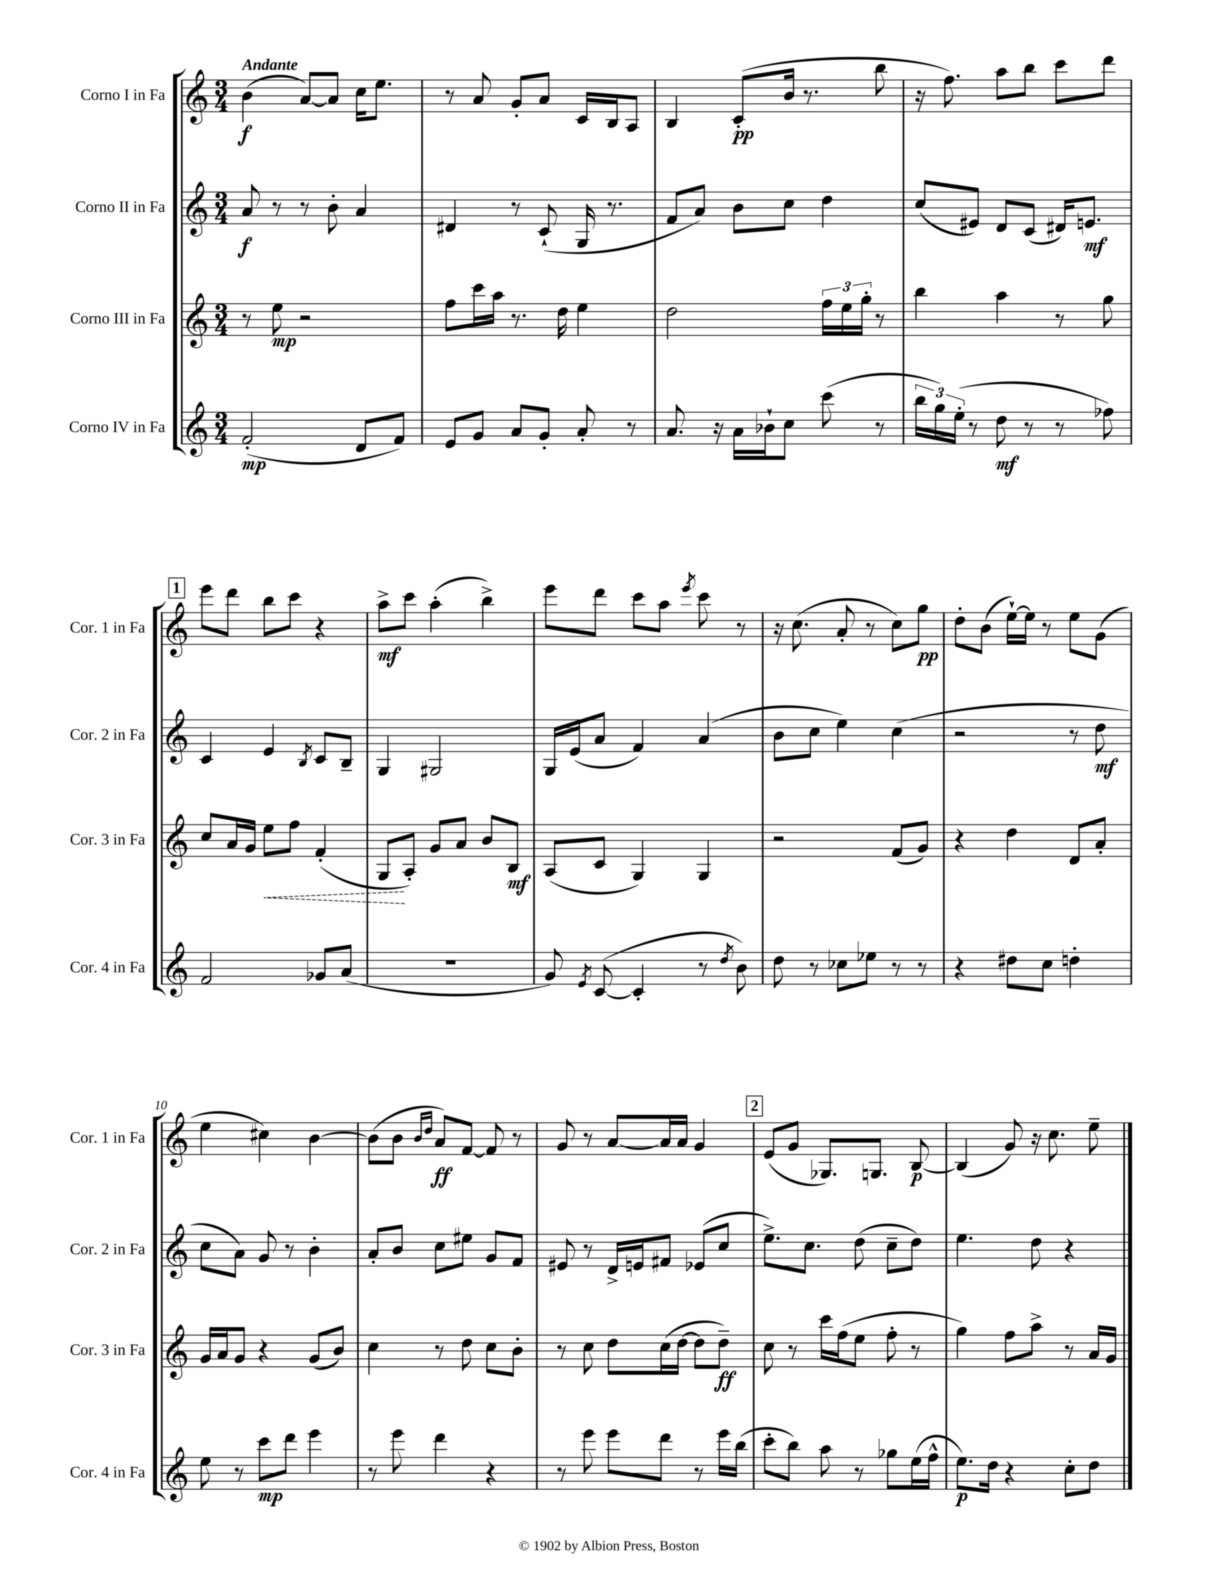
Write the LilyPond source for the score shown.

<<
\new StaffGroup <<
\new Staff = "s0" \with { instrumentName = "Corno I in Fa" shortInstrumentName = "Cor. 1 in Fa" } {
    \clef treble \key c \major \numericTimeSignature \time 3/4 \tempo "Andante"
    \autoBeamOff b'4\f( a'8[~) a'8] c''16[ e''8.] |
    r8 a'8 g'8[-. a'8] c'16[ b16 a8] |
    b4 c'8[-.\pp( b'16] r8. b''8 |
    r16 f''8.) a''8[ b''8] c'''8[ d'''8] |
    \mark \markup { \box "1" } e'''8[ d'''8] b''8[ c'''8] r4 |
    a''8[->\mf c'''8] a''4-.( b''4->) |
    e'''8[ d'''8] c'''8[ a''8] \acciaccatura { e'''8 } c'''8 r8 |
    r16 c''8.( a'8-. r8 c''8[) g''8]\pp |
    d''8[-. b'8]( e''16[~-!) e''16] r8 e''8[ g'8]( |
    e''4 cis''4) b'4~ |
    b'8[( b'8] \grace { b'16[ d''16] } a'8[\ff) f'8]~ f'8 r8 |
    g'8 r8 a'8[~ a'16 a'16] g'4 |
    \mark \markup { \box "2" } e'8[( g'8] ges8.[) g8.] b8~\p |
    b4( g'8) r16 c''8. e''8-- \bar "|." |
}
\new Staff = "s1" \with { instrumentName = "Corno II in Fa" shortInstrumentName = "Cor. 2 in Fa" } {
    \clef treble \key c \major \numericTimeSignature \time 3/4
    \autoBeamOff a'8\f r8 r8 b'8-. a'4 |
    dis'4 r8 c'8-!( g16 r8. |
    f'8[ a'8]) b'8[ c''8] d''4 |
    c''8[( eis'8]) d'8[ c'8]( dis'16[) e'8.]\mf |
    \mark \markup { \box "1" } c'4 e'4 \acciaccatura { b8 } c'8[ b8]-- |
    g4 gis2 |
    g16[ e'16( a'8] f'4) a'4( |
    b'8[ c''8] e''4) c''4( |
    r2 r8 d''8\mf |
    c''8[ a'8]) g'8 r8 b'4-. |
    a'8[-. b'8] c''8[ eis''8] g'8[ f'8] |
    eis'8 r8 d'16[-> e'16 fis'8] ees'8[( c''8] |
    \mark \markup { \box "2" } e''8.[->) c''8.] d''8( c''8[-- d''8]) |
    e''4. d''8 r4 \bar "|." |
}
\new Staff = "s2" \with { instrumentName = "Corno III in Fa" shortInstrumentName = "Cor. 3 in Fa" } {
    \clef treble \key c \major \numericTimeSignature \time 3/4
    \autoBeamOff r8 e''8\mp r2 |
    f''8[ c'''16 a''16] r8. d''16 e''4 |
    d''2 \tuplet 3/2 { f''16[ e''16 g''16]-. } r8 |
    b''4 a''4 r8 g''8 |
    \mark \markup { \box "1" } c''8[ a'16 g'16] \once \override Hairpin.style = #'dashed-line e''8[\< f''8] f'4-.( |
    g8[\! a8]-.) g'8[ a'8] b'8[ b8]\mf |
    a8[( c'8] g4) g4 |
    r2 f'8[( g'8]) |
    r4 d''4 d'8[ a'8]-. |
    g'16[ a'16 g'8] r4 g'8[( b'8]) |
    c''4 r8 d''8 c''8[ b'8]-. |
    r8 c''8 d''8[ c''16( d''16]~ d''8[ d''8]--\ff) |
    \mark \markup { \box "2" } c''8 r8 c'''16[ f''16( e''8] f''8-. r8 |
    g''4) f''8[ a''8]-> r8 a'16[ g'16] \bar "|." |
}
\new Staff = "s3" \with { instrumentName = "Corno IV in Fa" shortInstrumentName = "Cor. 4 in Fa" } {
    \clef treble \key c \major \numericTimeSignature \time 3/4
    \autoBeamOff f'2-.\mp( d'8[ f'8]) |
    e'8[ g'8] a'8[ g'8]-. a'8-. r8 |
    a'8. r16 a'16[ bes'16-! c''8] c'''8( r8 |
    \tuplet 3/2 { b''16[ g''16) e''16]-.( } r8 d''8\mf r8 r8 fes''8) |
    \mark \markup { \box "1" } f'2 ges'8[ a'8]( |
    R2. |
    g'8) \acciaccatura { e'8 } c'8~( c'4-. r8 \acciaccatura { d''8 } b'8) |
    d''8 r8 ces''8[ ees''8] r8 r8 |
    r4 dis''8[ c''8] d''4-. |
    e''8 r8 c'''8[\mp d'''8] e'''4 |
    r8 e'''8 d'''4 r4 |
    r8 e'''8 e'''8[ d'''8] r8 e'''16[ b''16]( |
    \mark \markup { \box "2" } c'''8[-. b''8]) a''8 r8 ges''8[ e''16( f''16]-^ |
    e''8.[\p) d''16] r4 c''8[-. d''8] \bar "|." |
}
>>
>>
